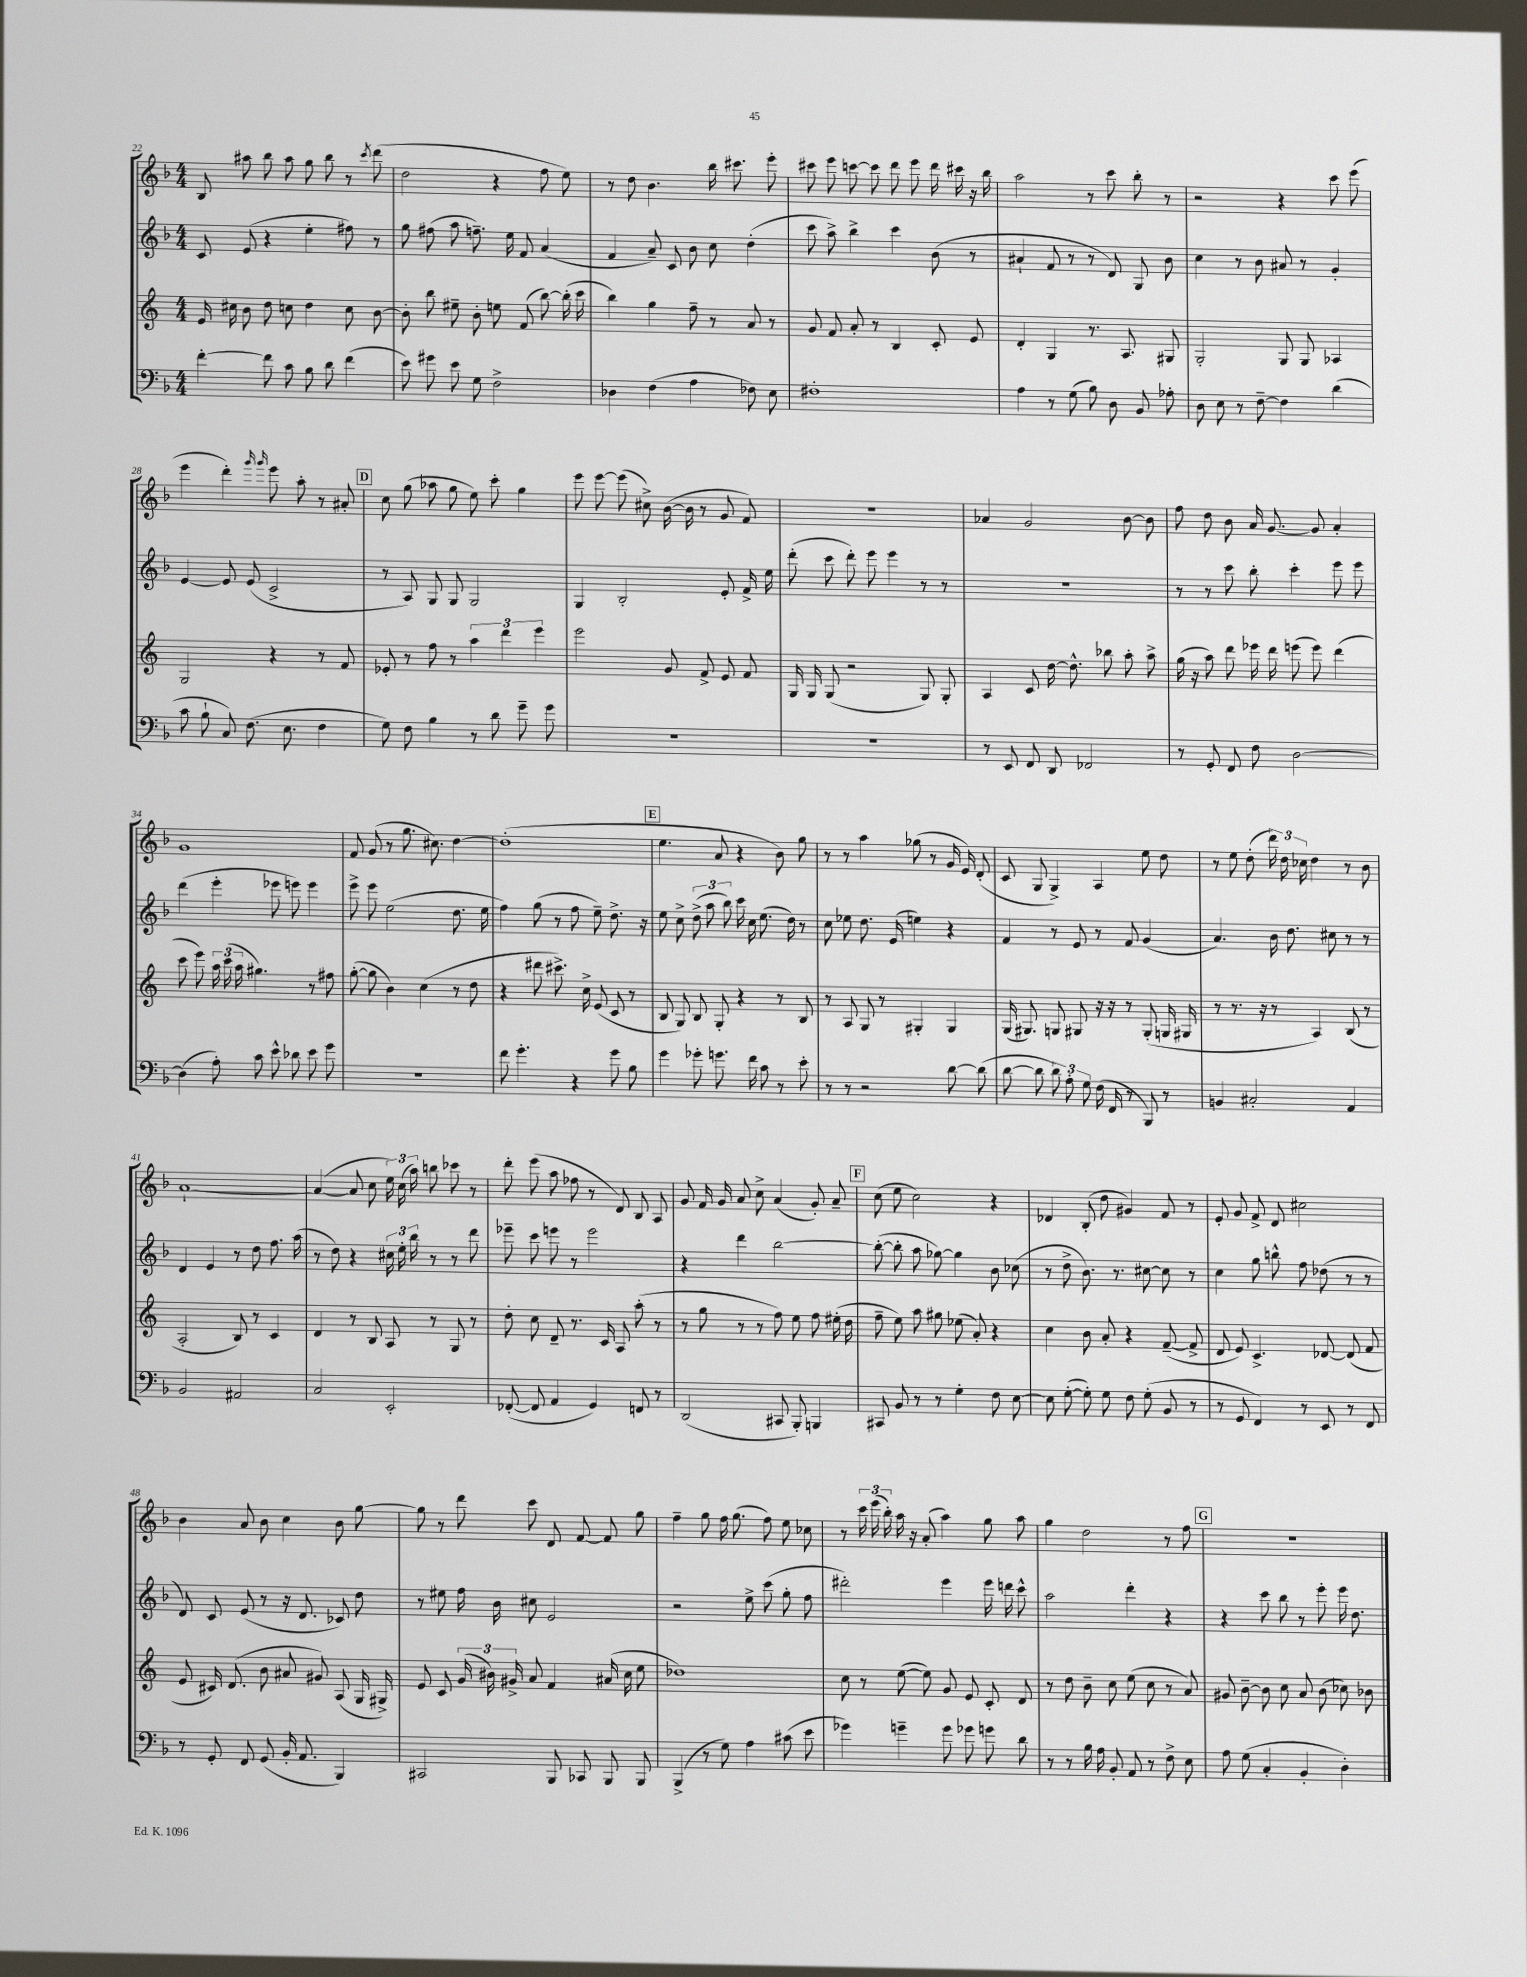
<<
\new StaffGroup <<
\new Staff = "s0" {
    \clef treble \key f \major \numericTimeSignature \time 4/4
    \autoBeamOff bes8 ais''8 bes''8 ais''8 g''8 bes''8 r8 \acciaccatura { c'''8 } d'''8( |
    d''2 r4 f''8 e''8) |
    r8 d''8 bes'4. bes''16 cis'''8. e'''8-. |
    cis'''8 e'''8 c'''8~ c'''8 d'''8 e'''8 d'''16 cis'''16 r16 bes''16 |
    a''2 r8 c'''8 bes''8-. r8 |
    r2 r4 c'''8 e'''8( |
    e'''4 d'''4-.) \grace { g'''16 g'''16 } e'''8 a''8-. r8 ais'8-. |
    \mark \markup { \box "D" } c''8 g''8( aes''8 g''8 e''8) c'''8-. g''4 |
    e'''8 e'''8~ e'''8( cis''8->) bes'16~( bes'16 r8 g'8 f'8) |
    R1 |
    aes'4 g'2 bes'8~ bes'8 |
    f''8 d''8 bes'8 a'16 g'8.~ g'8 a'4-. |
    g'1 |
    f'8 g'8( r8 g''8. cis''8.) d''4~ |
    d''1-.( |
    \mark \markup { \box "E" } e''4. a'8 r4 bes'8) g''8 |
    r8 r8 a''4 ges''8( r8 g'16 e'16) d'8-.( |
    c'8 g8 g4->) a4 e''8 d''8 |
    r8 e''8 d''8-.( \tuplet 3/2 { d'''16) d''16 ces''16 } d''4 r8 bes'8 |
    a'1~-! |
    a'4~( a'8 c''8 \tuplet 3/2 { e''16) c''16( a''16) } b''8 ces'''8 r8 |
    d'''8-. e'''8( a''8 fes''8 r8 d'8) bes8 a8 |
    g'8 f'16 g'16 a'8 c''8-> a'4( g'8-.) a'8-- |
    \mark \markup { \box "F" } c''8( e''8 c''2) r4 |
    des'4 bes8-.( d''8 gis'4) f'8 r8 |
    e'8-. g'8 f'8-> d'8 cis''2 |
    bes'4 a'8 bes'8 c''4 bes'8 g''8~ |
    g''8 r8 d'''8 c'''8 d'8 f'8~ f'8 g''8 |
    f''4-- g''8 f''16 g''8.( f''8) e''8 ces''8 |
    r8 \tuplet 3/2 { c'''16 e'''16( bes''16-.) } a''16 r16 a'8-.( a''4) g''8 a''8 |
    g''4 d''2 r8 f''8 |
    \mark \markup { \box "G" } r1 \bar "|." |
}
\new Staff = "s1" {
    \clef treble \key f \major \numericTimeSignature \time 4/4
    \autoBeamOff c'8 e'8( r4 e''4-. fis''8) r8 |
    g''8 fis''8( a''8 f''8.--) e''16 f'8 a'4( |
    f'4 a'8--) c'8 bes'8 c''8 d''4-.( |
    c'''8 a''8->) bes''4-> c'''4 bes'8( r8 |
    ais'4-! f'8 r8 r8 d'8) g8 bes'8 |
    c''4 r8 bes'8 ais'8 r8 g'4-. |
    e'4~ e'8 e'8( c'2-> |
    \mark \markup { \box "D" } r8 a8) g8 g8 g2 |
    g4 bes2-. e'8-. f'16-> e''16 |
    d'''8-.( c'''8 d'''8-.) e'''8 e'''4 r8 r8 |
    R1 |
    r8 r8 c'''8 bes''8-. c'''4-. e'''8 e'''8 |
    d'''4( e'''4-. ees'''8 e'''8) e'''4 |
    e'''8-> e'''8 e''2( d''8. e''16 |
    f''4) g''8( r8 f''8 e''8--) d''8.-> r16 |
    \mark \markup { \box "E" } e''8 c''8-> \tuplet 3/2 { d''8->( a''8 bes''8) } c'''16 c''16 e''8.( d''16) r8 |
    c''8 ees''8 d''8. e'16( e''4) r4 |
    f'4 r8 e'8 r8 f'8 g'4( |
    a'4.) bes'16 d''8. cis''8 r8 r8 |
    d'4 e'4 r8 d''8 f''8. a''16( |
    r8 d''8) r4 \tuplet 3/2 { cis''16 e''16-. bes''16 } r8 r8 d'''8 |
    ees'''8-- c'''8 e'''8 r8 e'''2 |
    r4 d'''4 bes''2~ |
    \mark \markup { \box "F" } bes''8~-.( bes''8-. a''8 ges''8~) ges''4 bes'8 ces''8( |
    r8 d''8-> bes'8.) r8. cis''8~ cis''8 r8 |
    c''4 g''8 b''8-^ f''8 des''8( r8 r8 |
    d'8) c'8 e'8( r8 r16 d'8. ces'8) d''8 |
    r8 eis''8 f''16 bes'16 cis''8 e'2 |
    r2 e''8-> c'''8( g''8-. f''8 |
    dis'''2-.) e'''4 e'''16 d'''16 c'''8-^ |
    a''2 d'''4-. r4 |
    \mark \markup { \box "G" } r4 c'''8 bes''8 r8 e'''8-. e'''16 d''8. \bar "|." |
}
\new Staff = "s2" {
    \clef treble \key c \major \numericTimeSignature \time 4/4
    \autoBeamOff e'16 cis''16 b'8 d''8 c''8 d''4 c''8 b'8~ |
    b'8-. b''8 eis''8-- b'8-. e''8 f'8( b''8~) b''16-.( c'''16 |
    b''4) g''4 f''8-- r8 a'8 r8 |
    g'8 f'8 a'8-. r8 b4 c'8-. e'8 |
    d'4-. g4 r8. a8. gis8 |
    g2-. g8 g8 aes4 |
    g2 r4 r8 f'8 |
    \mark \markup { \box "D" } ees'8-. r8 f''8 r8 \tuplet 3/2 { a''4 d'''4 e'''4 } |
    e'''2 g'8 f'8-> e'8 f'8 |
    g16 g16 g8( r2 g8) g8-. |
    a4 c'8 d''16~ d''8.-^ bes''8 a''8-. a''8-> |
    g''16( r16 a''8) d'''8 ees'''16 d'''16 e'''8( e'''8) d'''4( |
    c'''8 e'''8) \tuplet 3/2 { a''16 c'''16( a''16 } gis''4.) r8 fis''8 |
    g''8~-.( g''8 b'4) c''4( r8 d''8 |
    r4 dis'''8 cis'''8.->) c''16-> e'8( c'8 r8 |
    \mark \markup { \box "E" } b8 g8) b8 g8-. r4 r8 b8 |
    r8 a8 g8 r8 gis4-. gis4 |
    g16( gis8.) g8 gis8 r16 r16 r8 gis8-.( g16 gis16 |
    r8 r8. r16 r8 a4) b8( r8 |
    a2-. b8) r8 c'4 |
    d'4 r8 b8 a8 r8 g8 r8 |
    d''8-. c''8 d'8-- r8. c'16 a8 a''8-.( r8 |
    r8 g''8 r8 r8 f''8) e''8 f''8 eis''16-.( d''16 |
    \mark \markup { \box "F" } f''8-- e''8) a''8 gis''8 ees''8( a'8-.) r4 |
    c''4 b'8 a'8-. r4 f'8~--( f'8-> |
    d'8 e'8) c'4.-> des'8~ des'8( f'8 |
    e'8 cis'16) d'8.( b'8 ais'8 gis'8) a8( g16 gis16->) |
    e'8 c'8 \tuplet 3/2 { g'16( bis'16) gis'16-> } a'8 f'4 ais'16( c''16 e''8 |
    des''1) |
    c''8 r8 e''8~( e''8) g'8 e'8 c'8-. d'8 |
    r8 d''8 b'8-- c''8 e''8( c''8 r8 a'8) |
    \mark \markup { \box "G" } gis'8 b'8~-- b'8 c''8 a'8 b'8( ces''8) bes'8 \bar "|." |
}
\new Staff = "s3" {
    \clef bass \key f \major \numericTimeSignature \time 4/4
    \autoBeamOff f'4~-. f'8 c'8 bes8 d'8 f'4( |
    e'8) gis'8 e'8 g8 f2-> |
    des4 f4( a4 fes8) e8 |
    fis1-. |
    a4 r8 g8( bes8) d8 bes,8 aes8-. |
    d8 e8 r8 f8~-- f4 d'4( |
    c'8 bes8-! c8) f8.( e8. f4 |
    \mark \markup { \box "D" } g8) f8 bes4 r8 d'8 g'8-- g'8 |
    R1 |
    R1 |
    r8 e,8 f,8 d,8 fes,2 |
    r8 g,8-. f,8 f8 d2~ |
    d4( a8-.) c'8 e'8-^ des'8 e'8 g'8 |
    R1 |
    f'8 g'4.-. r4 g'8 bes8 |
    \mark \markup { \box "E" } g'4 ges'8-. g'8. f'16 c'8 r8 e'8-. |
    r8 r8 r2 d'8~ d'8( |
    d'8~ d'8 \tuplet 3/2 { d'8) a8-. g8 } f16( f,16 r8 bes,,8) r8 |
    b,4 cis2-. a,4 |
    bes,2 ais,2 |
    c2 e,2-. |
    fes,8~-.( fes,8 a,4 g,4) f,8 r8 |
    d,2( cis,8 bes,,8-.) b,,4 |
    \mark \markup { \box "F" } cis,8 bes,8 r8 r8 g4-. f8 e8~ |
    e8 g8~-.( g8-.) g8 f8 g8-.( bes,8 r8 |
    r8 g,8 f,4) r8 e,8 r8 f,8 |
    r8 g,8-. f,8 g,8( bes,16-. a,8. bes,,4) |
    cis,2 bes,,8 ces,8 bes,,8 bes,,8 |
    bes,,4->( r8 g8) a4 cis'8( e'8 |
    ges'4) g'4-- g'8 ges'8 g'8 d'8 |
    r8 r8 bes16 a16 bes,8-. a,8 r8 f8-> e8 |
    \mark \markup { \box "G" } a8 g8( c4-. bes,4-. d4-.) \bar "|." |
}
>>
>>
\layout { \context { \Score currentBarNumber = #22 } }
